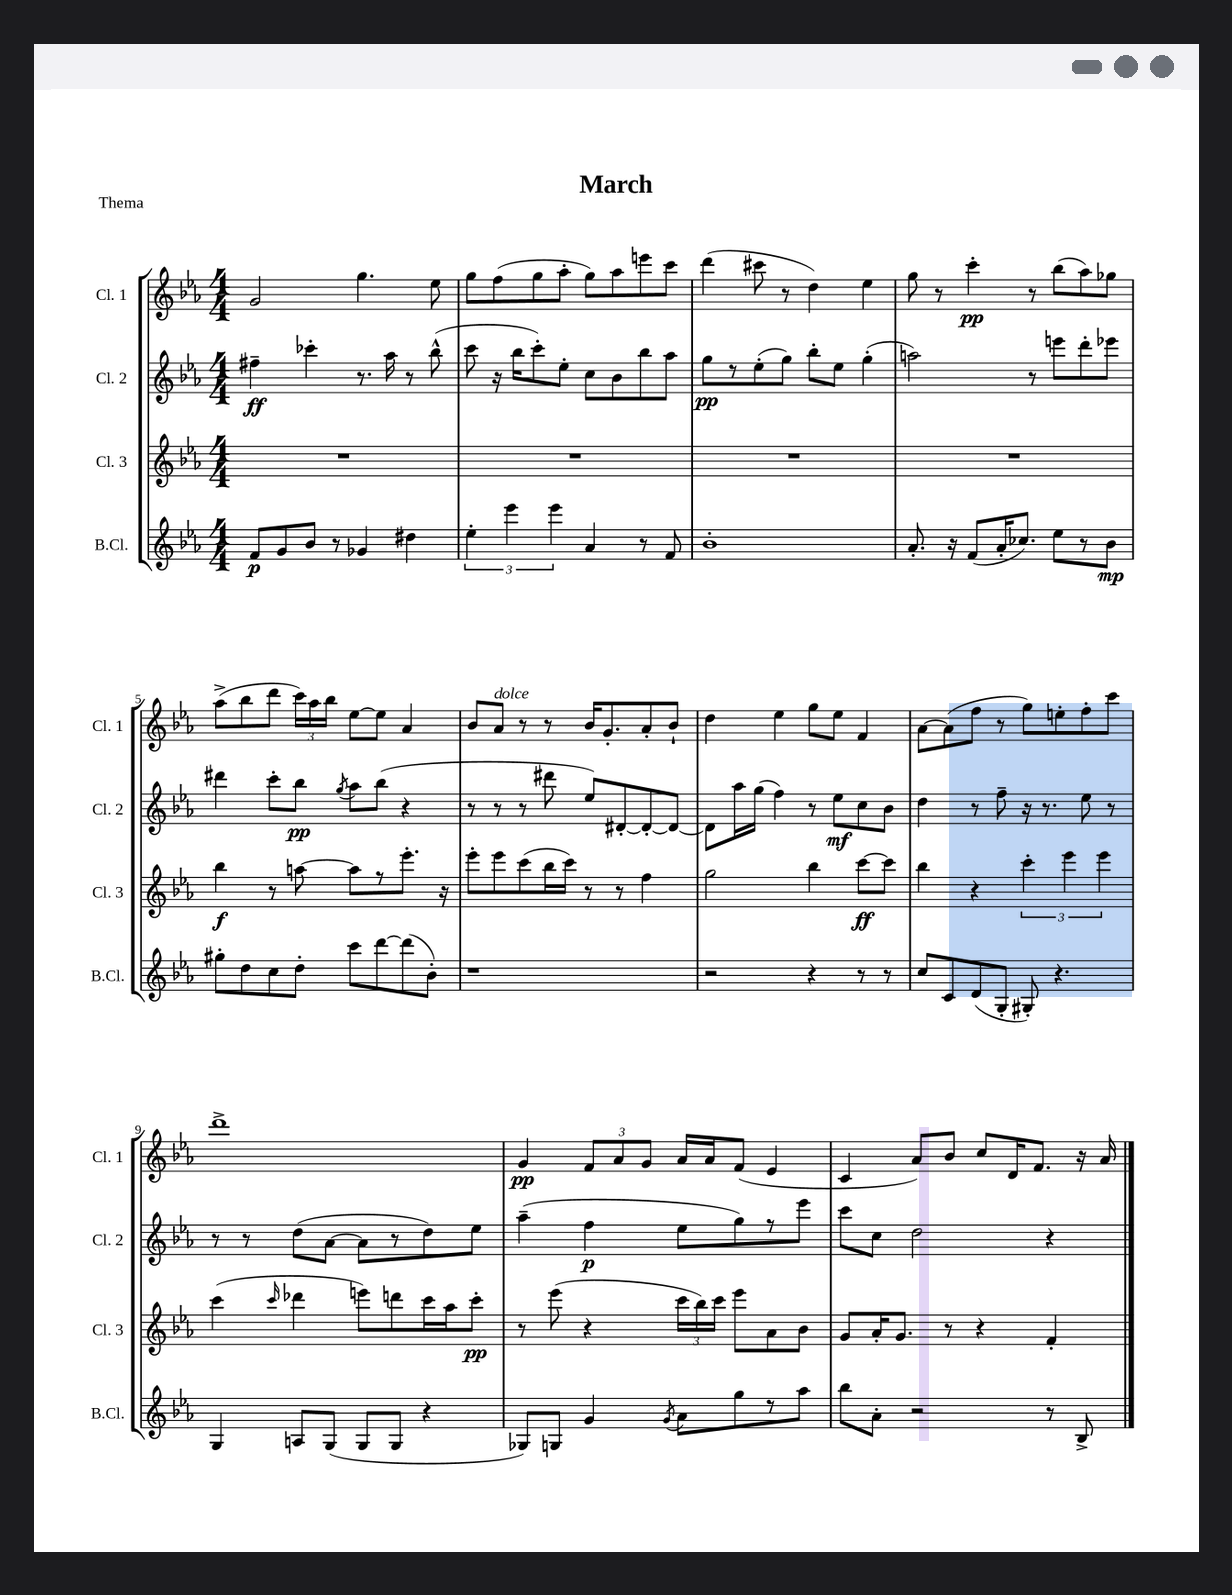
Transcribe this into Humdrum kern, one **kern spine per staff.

**kern	**kern	**kern	**kern
*staff4	*staff3	*staff2	*staff1
*clefG2	*clefG2	*clefG2	*clefG2
*k[b-e-a-]	*k[b-e-a-]	*k[b-e-a-]	*k[b-e-a-]
*M4/4	*M4/4	*M4/4	*M4/4
8f	1r	4ff#~	2g
8g	.	.	.
8b-	.	4ccc-'	.
8r	.	.	.
4g-	.	8.r	4.gg
.	.	16aa-	.
4dd#	.	8r	.
.	.	(8bb-^^	8ee-
=	=	=	=
6ee-'	1r	8ccc	8gg
.	.	16r	(8ff
6eee-	.	.	.
.	.	16bb-	.
.	.	8ccc')	8gg
6eee-	.	.	.
.	.	8ee-'	8aa-'
4a-	.	8cc	8gg)
.	.	8b-	8aa-
8r	.	8bb-	8eee
8f	.	8aa-	8ccc
=	=	=	=
1b-'	1r	8gg	(4ddd
.	.	8r	.
.	.	(8ee-'	8ccc#
.	.	8gg)	8r
.	.	8bb-'	4dd)
.	.	8ee-	.
.	.	(4gg'	4ee-
=	=	=	=
8.a-'	1r	2aa)	8gg
.	.	.	8r
16r	.	.	.
(8f	.	.	4ccc'
16a-'	.	.	.
8.cc-)	.	.	.
.	.	8r	8r
8ee-	.	8eee	(8bb-
8r	.	8ddd'	8aa-)
8b-	.	8eee-	8gg-
=	=	=	=
8gg#'	4bb-	4ddd#	(8aa-^
8dd	.	.	8bb-
8cc	8r	8ccc'	8ddd
8dd'	[8aa	8bb-	24ccc)
.	.	.	24aa-
.	.	.	24bb-
.	.	8qgg	.
8ccc	8aa]	8aa-	[8ee-
[8ddd	8r	(8bb-	8ee-]
(8ddd]	8.eee-'	4r	4a-
8b-')	.	.	.
.	16r	.	.
=	=	=	=
1r	8eee-'	8r	8b-
.	8eee-	8r	8a-
.	(8ccc	8r	8r
.	16bb-	8ddd#	8r
.	16ccc)	.	.
.	8r	8ee-)	16b-
.	.	.	8.g'
.	8r	[8d#'	.
.	4ff	8d#'_	8a-'
.	.	8d#_	8b-`
=	=	=	=
2r	2gg	8d#]	4dd
.	.	16aa-	.
.	.	(16gg	.
.	.	4ff)	4ee-
4r	4bb-	8r	8gg
.	.	8ee-	8ee-
8r	[8ccc	8cc	4f
8r	8ccc]	8b-	.
=	=	=	=
8cc	4bb-	4dd	[8a-
8c	.	.	(8a-]
(8d	4r	8r	8ff
8G'	.	8ff~	8r
8G#')	6ccc'	16r	8gg)
.	.	8.r	.
4.r	.	.	8ee'
.	6eee-	.	.
.	.	8ee-	8ff'
.	6eee-	.	.
.	.	8r	8ccc
=	=	=	=
4G	(4ccc	8r	1ddd^
.	.	8r	.
.	16qqccc	.	.
8A	4ddd-	(8dd	.
(8G	.	[8a-	.
8G	8eee)	8a-]	.
8G	8ddd	8r	.
4r	16ccc	8dd)	.
.	16aa-	.	.
.	8ccc'	8ee-	.
=	=	=	=
8G-)	8r	(4aa-~	4g
8G	(8eee-	.	.
4g	4r	4ff	12f
.	.	.	12a-
.	.	.	12g
8qg	.	.	.
8a-	24ccc	8ee-	16a-
.	24bb-)	.	.
.	.	.	16a-
.	24ccc	.	.
8gg	8eee-	8gg)	(8f
8r	8a-	8r	4e-
8aa-	8b-	8eee-	.
=	=	=	=
8bb-	8g	8ccc	4c
8a-'	16a-'	8cc	.
.	8.g	.	.
2r	.	2dd	8a-)
.	8r	.	8b-
.	4r	.	8cc
.	.	.	16d
.	.	.	8.f
8r	4f'	4r	.
8B-^	.	.	16r
.	.	.	16a-
==	==	==	==
*-	*-	*-	*-
